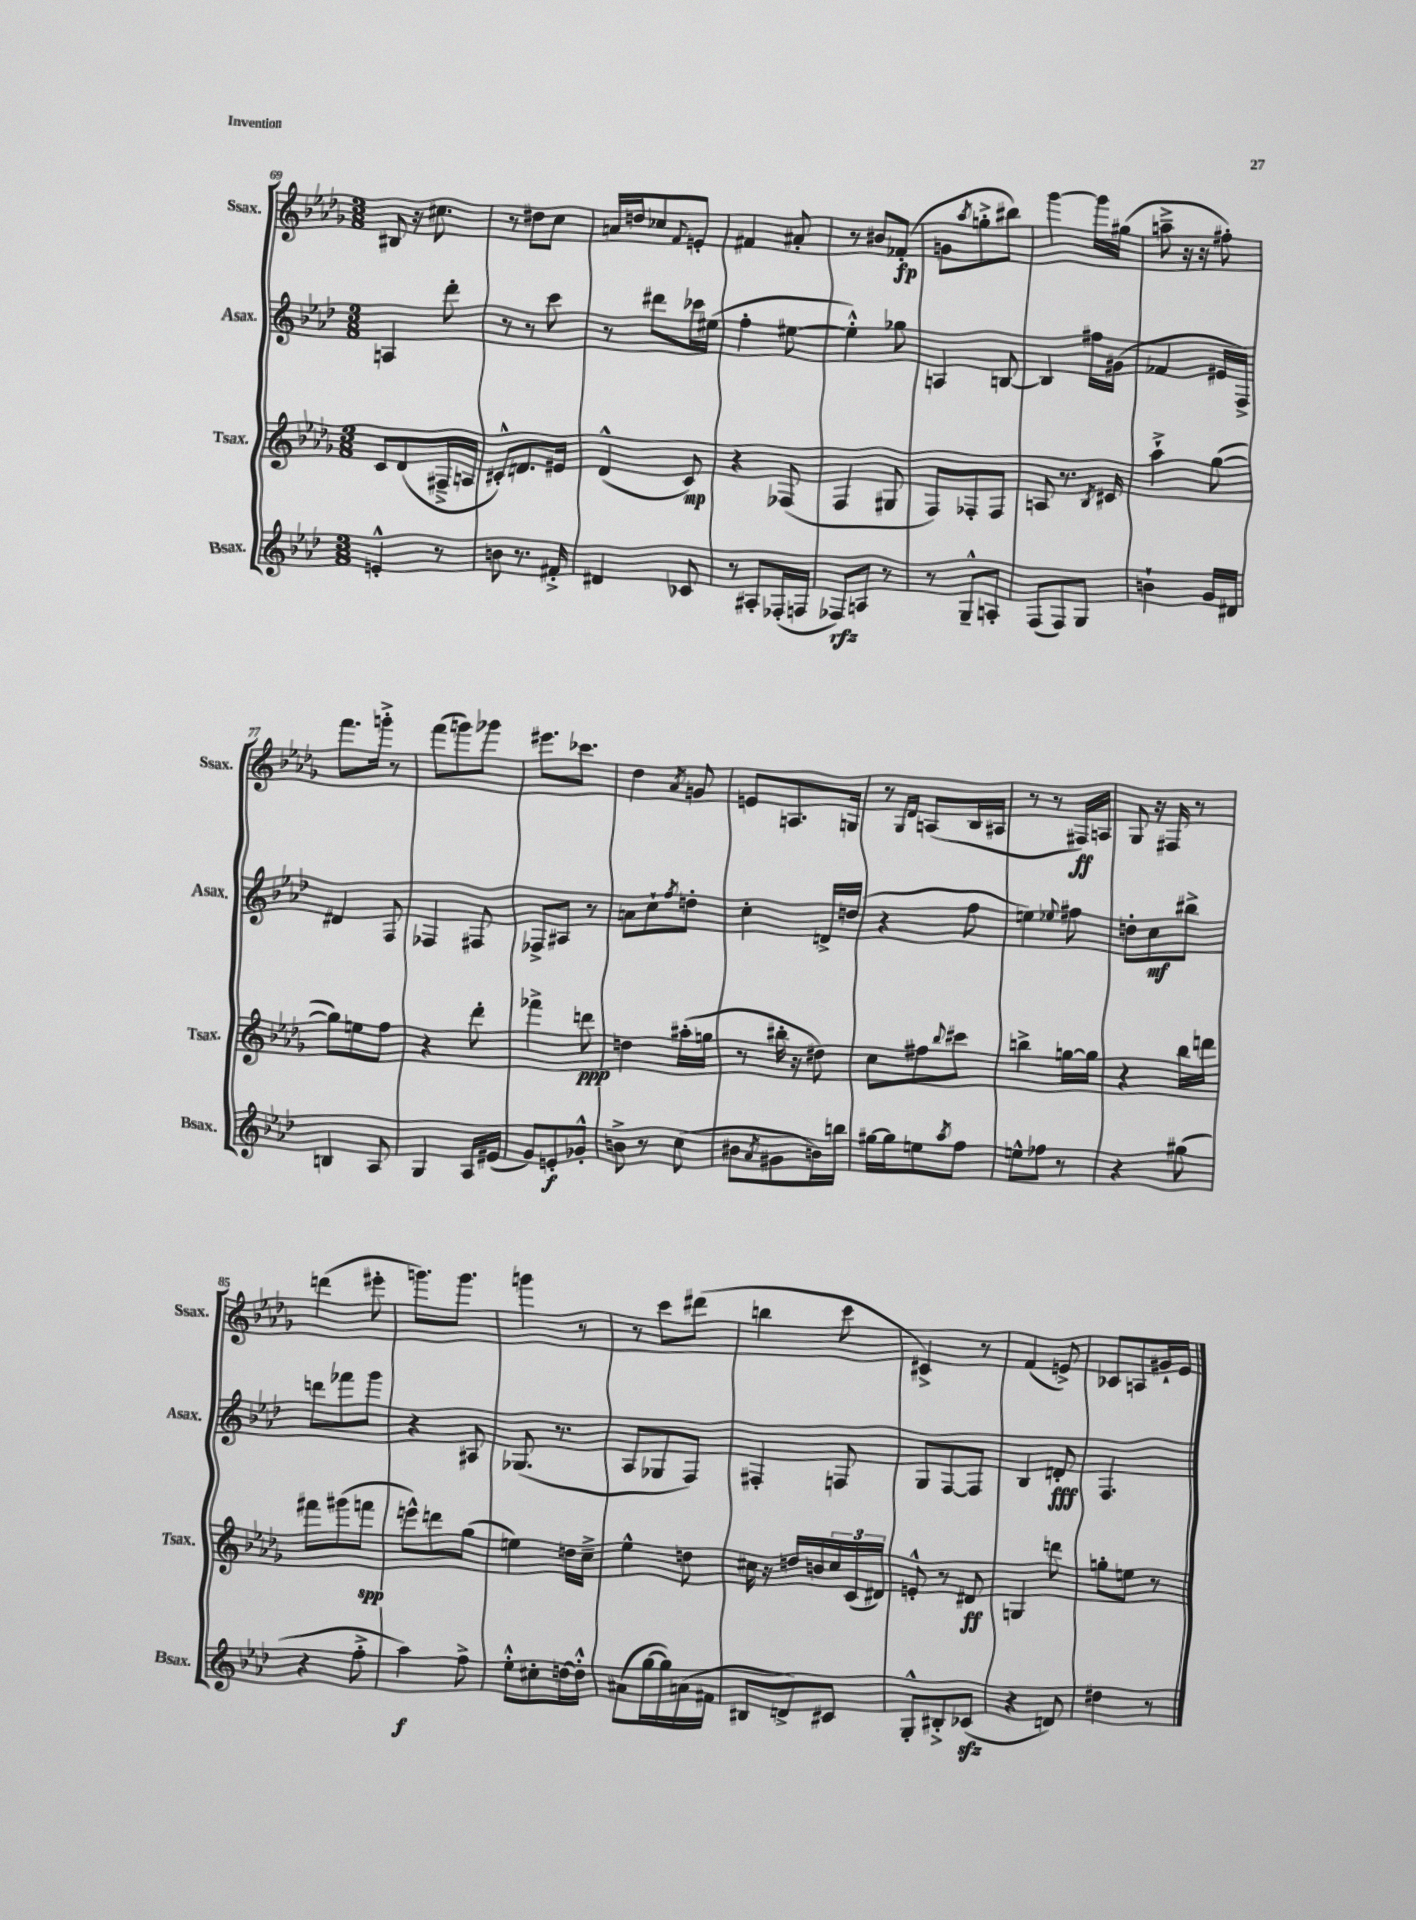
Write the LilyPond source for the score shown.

<<
\new StaffGroup <<
\new Staff = "s0" \with { instrumentName = "Ssax." shortInstrumentName = "Ssax." } {
    \clef treble \key des \major \numericTimeSignature \time 3/8
    bis8 r16 cis''8. |
    r8 dis''8 c''8 |
    a'16 d''16 ces''8 \appoggiatura { f'8 } e'8-. |
    fis'4 ais'8-. |
    r8 bis'8 fes'8-.\fp( |
    g'8 \acciaccatura { aes''8 } g''8-.-> bis''8) |
    ges'''4~ ges'''16 gis''16( |
    a''8---> r16 r16 fis''8-.) |
    f'''8. g'''16-.-> r8 |
    f'''8( g'''8) ges'''8 |
    eis'''8. ces'''8. |
    des''4 \acciaccatura { aes'8 } g'8 |
    e'8 a8. g16 |
    r8 \grace { ges16 des'16 } a8( bes16 ais16 |
    r8 r8 fis16\ff) a16 |
    ges8 r16 fis16 r8 |
    d'''4( eis'''8-. |
    g'''8.) g'''8. |
    g'''4 r8 |
    r8 c'''8 dis'''8( |
    b''4 c'''8 |
    cis'4->) r8 |
    f'4( e'8->) |
    ces'8 a8 gis'16-! ees'16 \bar "|." |
}
\new Staff = "s1" \with { instrumentName = "Asax." shortInstrumentName = "Asax." } {
    \clef treble \key aes \major \numericTimeSignature \time 3/8
    a4 des'''8-. |
    r8 r8 c'''8 |
    r8 dis'''8 ces'''16 eis''16( |
    f''4-. eis''8~ |
    eis''4-.-^) ges''8 |
    a4 b8~ |
    b4 fis''16 gis'16( |
    fes'4 eis'16 f16->) |
    dis'4 f8 |
    fes4 fis8 |
    fes8-> ais8 r8 |
    a'8 c''8-! \acciaccatura { f''8 } d''8-. |
    c''4-. d'16-> d''16( |
    r4 f''8 |
    e''4) \appoggiatura { ees''8 } fis''8 |
    d''8-. c''8\mf bis''8-> |
    d'''8 fes'''8 g'''8 |
    r4 ais8 |
    ges8.( r8. |
    aes8 ges8 f8) |
    fis4-. f8 |
    g8 f8~ f8 |
    bes4 d'8-.\fff |
    f4. \bar "|." |
}
\new Staff = "s2" \with { instrumentName = "Tsax." shortInstrumentName = "Tsax." } {
    \clef treble \key des \major \numericTimeSignature \time 3/8
    c'8 des'8( fis16---> a16 |
    cis'8-.-^) d'8. eis'16 |
    des'4-^( c'8\mp) |
    r4 fes8( |
    f4 gis8 |
    f8) fes8-. fes8 |
    a8 r8. \acciaccatura { bes8 } cis'16 |
    aes''4-!-> ges''8~( |
    ges''8) e''8 f''8 |
    r4 des'''8-. |
    fes'''4-> d'''8\ppp |
    d''4 ais''16-.( g''16 |
    r8 bis''16-. r16 dis''8) |
    c''8 fis''8 \appoggiatura { bes''8 } cis'''8 |
    b''4-> g''16~ g''16 |
    r4 bes''16 d'''16 |
    fis'''8 gis'''8( f'''8\spp |
    e'''8-^) d'''8 ges''8( |
    e''4) d''16 c''16---> |
    ees''4-^ d''8 |
    cis''16 r16 d''16 b'16 \tuplet 3/2 { cis''16 c'16( dis'16) } |
    e'8-.-^ r8 dis'8\ff |
    g4 d'''8 |
    g''8-. e''8 r8 \bar "|." |
}
\new Staff = "s3" \with { instrumentName = "Bsax." shortInstrumentName = "Bsax." } {
    \clef treble \key aes \major \numericTimeSignature \time 3/8
    e'4-.-^ r8 |
    b'8 r8. fis'16-.-> |
    dis'4 ces'8 |
    r8 ais8-. fes16-.( f16 |
    fes8\rfz) a8 r8 |
    r8 g8---^ a8-. |
    f8( f8) g8 |
    b'4-! g'16 dis'16 |
    b4 aes8 |
    g4 aes16 eis'16( |
    g'8) e'8-.\f ges'8-.-^ |
    b'8-> r8 c''8( |
    bis'8 \acciaccatura { aes'8 } gis'8 b'16) b''16 |
    gis''16~ gis''16 e''8 \acciaccatura { aes''8 } f''8 |
    e''8-^ fes''8 r8 |
    r4 gis''8( |
    r4 f''8-.-> |
    aes''4\f) f''8-> |
    ees''8-.-^ cis''8-. d''16~ d''16-.-^ |
    ais'8( g''16~ g''16) a'16( fis'16 |
    bis8 d'8->) cis'8 |
    g8-.-^ bis8-.-> ces'8\sfz( |
    r4 d'8) |
    dis''4 r8 \bar "|." |
}
>>
>>
\layout { \context { \Score currentBarNumber = #69 } }
